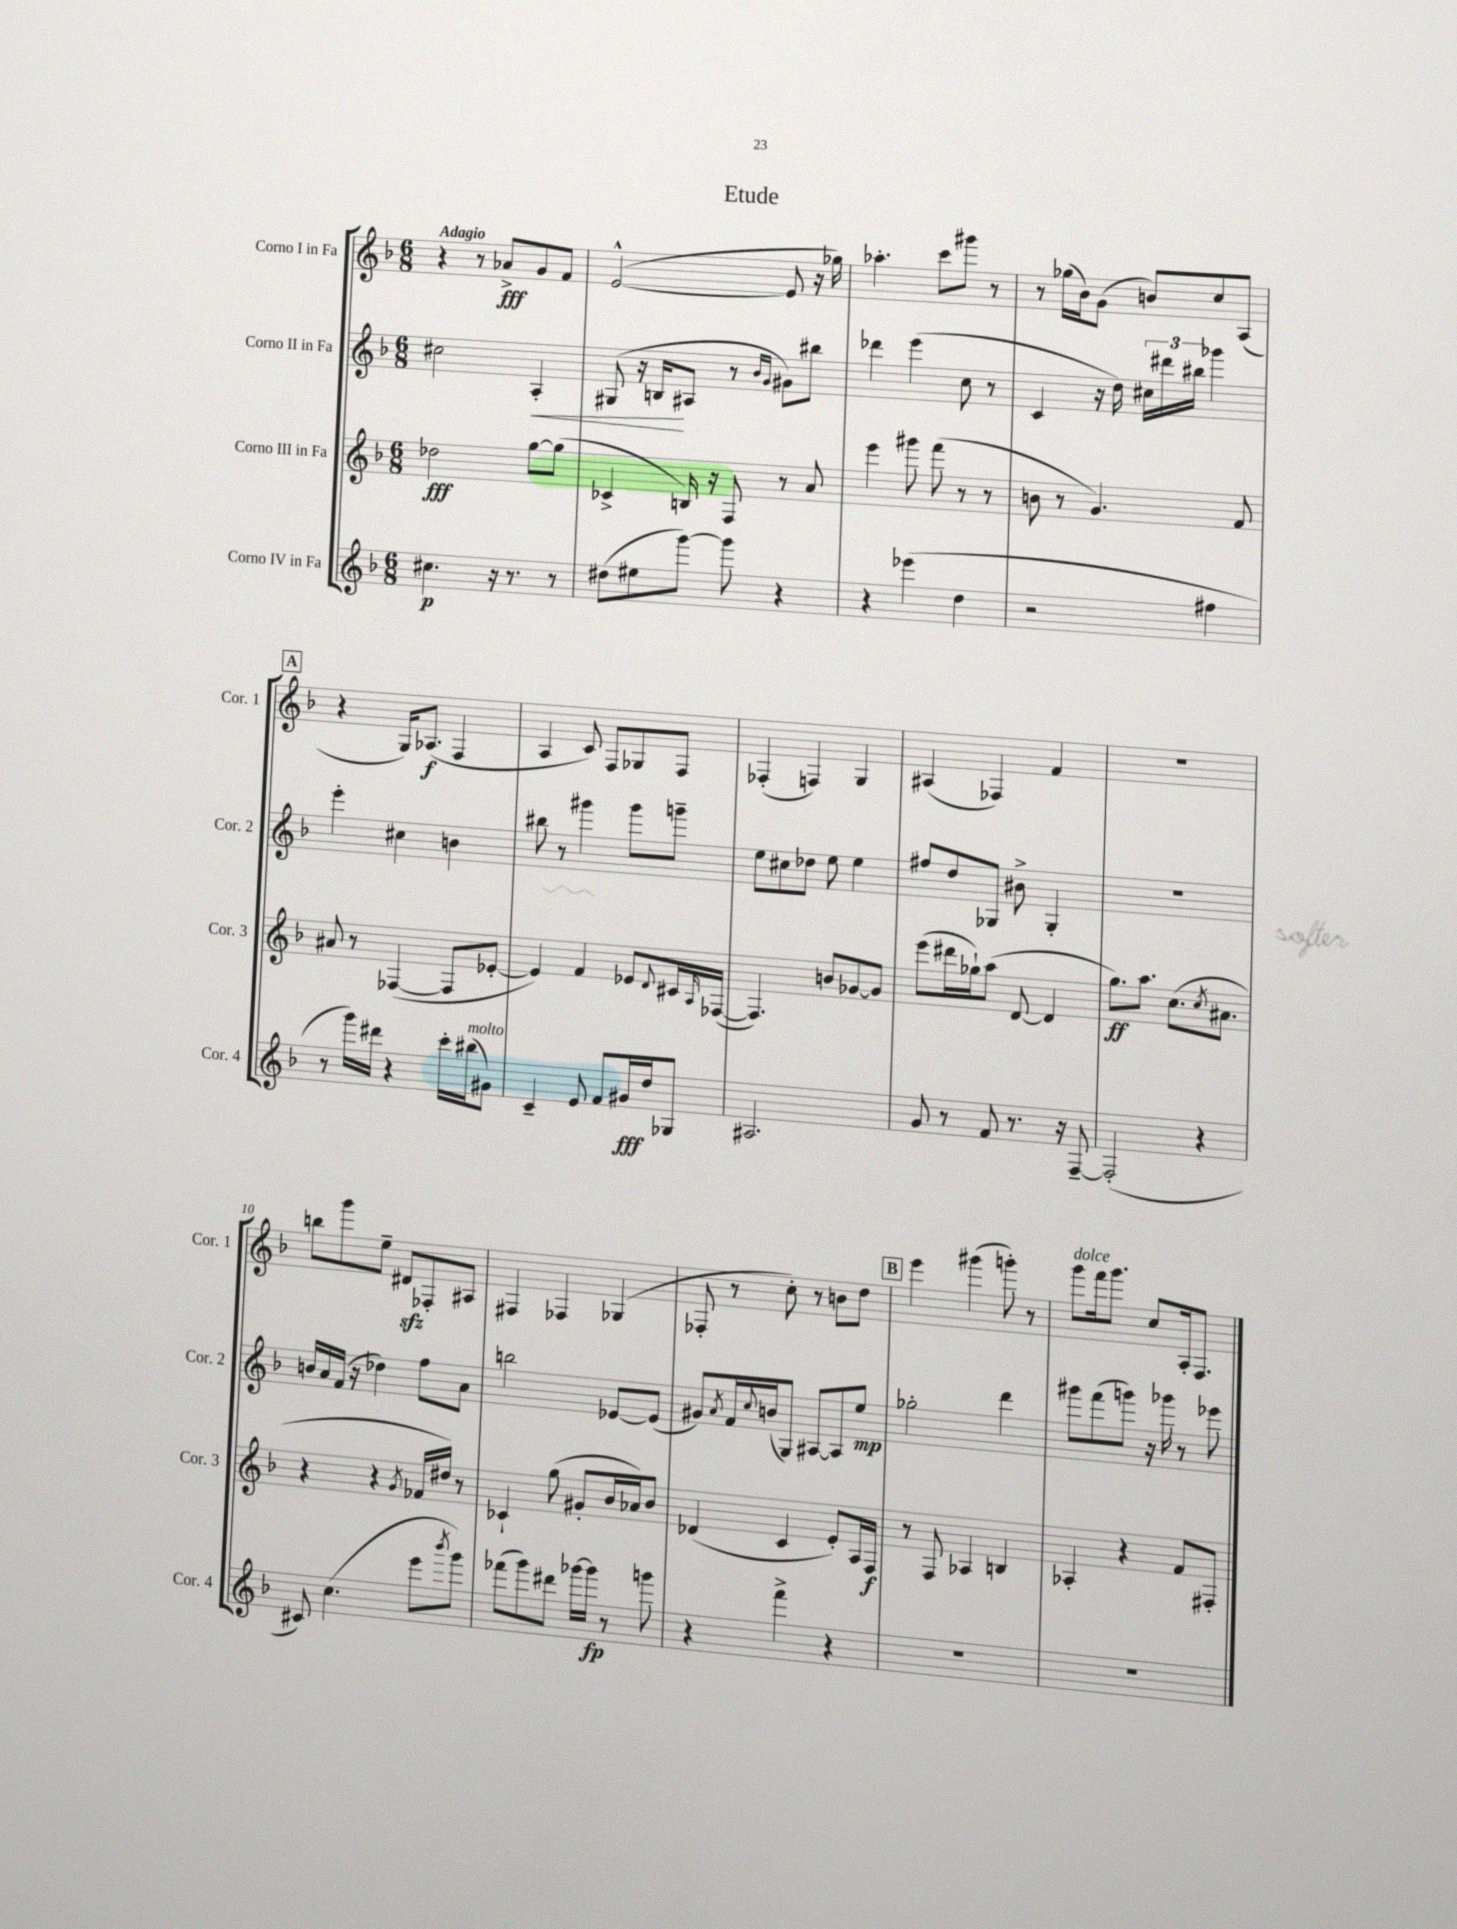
\header { title = "Etude" }
<<
\new StaffGroup <<
\new Staff = "s0" \with { instrumentName = "Corno I in Fa" shortInstrumentName = "Cor. 1" } {
    \clef treble \key f \major \numericTimeSignature \time 6/8 \tempo "Adagio"
    r4 r8 aes'8->\fff g'8 f'8 |
    e'2~-^( e'8 r16 ges''16) |
    aes''4.-. c'''8 gis'''8 r8 |
    r8 ges''16( bes'16) g'8( b'8) c''8 a8( |
    \mark \markup { \box "A" } r4 g16) aes8.\f( f4 |
    a4 c'8) f8 ges8 f8 |
    fes4-.( f4) g4 |
    ais4( fes4) f'4 |
    R2. |
    b''8 g'''8 e''8-- dis'8\sfz fes8-. ais8 |
    fis4 fes4 ges4( |
    fes8-. r8 c''8-.) r8 b'8 d''8 |
    \mark \markup { \box "B" } e'''4 gis'''4( g'''8-.) r8 |
    g'''8^\markup { \italic "dolce" } f'''16 g'''8. c''8 a16-. f8. \bar "|." |
}
\new Staff = "s1" \with { instrumentName = "Corno II in Fa" shortInstrumentName = "Cor. 2" } {
    \clef treble \key f \major \numericTimeSignature \time 6/8
    cis''2 a4-.\< |
    gis8( r16 b16\! ais8 r8 \grace { bes'16 g'16 } gis'8) bis''8 |
    des'''4 e'''4( c''8 r8 |
    c'4 r16 d''16) \tuplet 3/2 { cis''16 dis'''16 bis''16 } ges'''4 |
    \mark \markup { \box "A" } e'''4-. cis''4 b'4 |
    bis''8 r8 gis'''4 gis'''8 g'''8-- |
    e''8 cis''8 des''8 e''8 e''4 |
    fis''8 d''8 ges8 bis'8-> ges4-. |
    r2. |
    b'16 a'16 f'16( r16 des''4) f''8 a'8 |
    b''2 ees'8~ ees'8( |
    gis'8) \acciaccatura { a'8 } f'16 \appoggiatura { c''8 } b'16( g8) ais8~ ais8 e''8\mp |
    \mark \markup { \box "B" } ges''2-. d'''4 |
    gis'''8 f'''8( g'''8) r16 ges'''16 r8 ees'''8 \bar "|." |
}
\new Staff = "s2" \with { instrumentName = "Corno III in Fa" shortInstrumentName = "Cor. 3" } {
    \clef treble \key f \major \numericTimeSignature \time 6/8
    des''2\fff g''8~ g''8( |
    ces'4-> b16) r16 f8 r8 a'8 |
    e'''4 gis'''8 f'''8( r8 r8 |
    b'8 r8 g'4.) f'8 |
    \mark \markup { \box "A" } ais'8 r8 fes4~( fes8 ees'8~-. |
    ees'4) f'4 ees'8 \appoggiatura { d'8 } cis'16 \grace { a16 } fes16~( |
    fes4.) b'8 ges'8~ ges'8 |
    e'''8( dis'''16 ges''16-!) a''8( d'8~ d'4 |
    g''8.\ff) a''8. c''8.( \acciaccatura { c''8 } ais'8. |
    r4 r4 \acciaccatura { g'8 } fes'16 dis''16) r8 |
    ces'4-! g''8( gis'8-. bes'16 aes'16) bes'8 |
    des'4( c'4 e'8-.) a16 f16\f |
    \mark \markup { \box "B" } r8 f8 aes4 b4 |
    aes4-. r4 f'8 fis8-. \bar "|." |
}
\new Staff = "s3" \with { instrumentName = "Corno IV in Fa" shortInstrumentName = "Cor. 4" } {
    \clef treble \key f \major \numericTimeSignature \time 6/8
    cis''4.\p r16 r8. r8 |
    dis''8( eis''8 g'''8~) g'''8 r4 |
    r4 ees'''4( d''4 |
    r2 fis''4 |
    \mark \markup { \box "A" } r8 g'''16) dis'''16 r4 c'''16-. bis''16^\markup { \italic "molto" }( gis'8) |
    c'4-- e'8 f'8 gis'16\fff d''16 ges8 |
    ais2. |
    g'8 r8 f'8 r8. r16 f8~-- |
    f2-.( r4 |
    cis'8) c''4.( e'''8 \acciaccatura { bes'''8 } g'''8) |
    fes'''8( g'''8) dis'''8 ges'''16~ ges'''16\fp r8 g'''8 |
    r4 f'''4-> r4 |
    \mark \markup { \box "B" } R2. |
    R2. \bar "|." |
}
>>
>>
